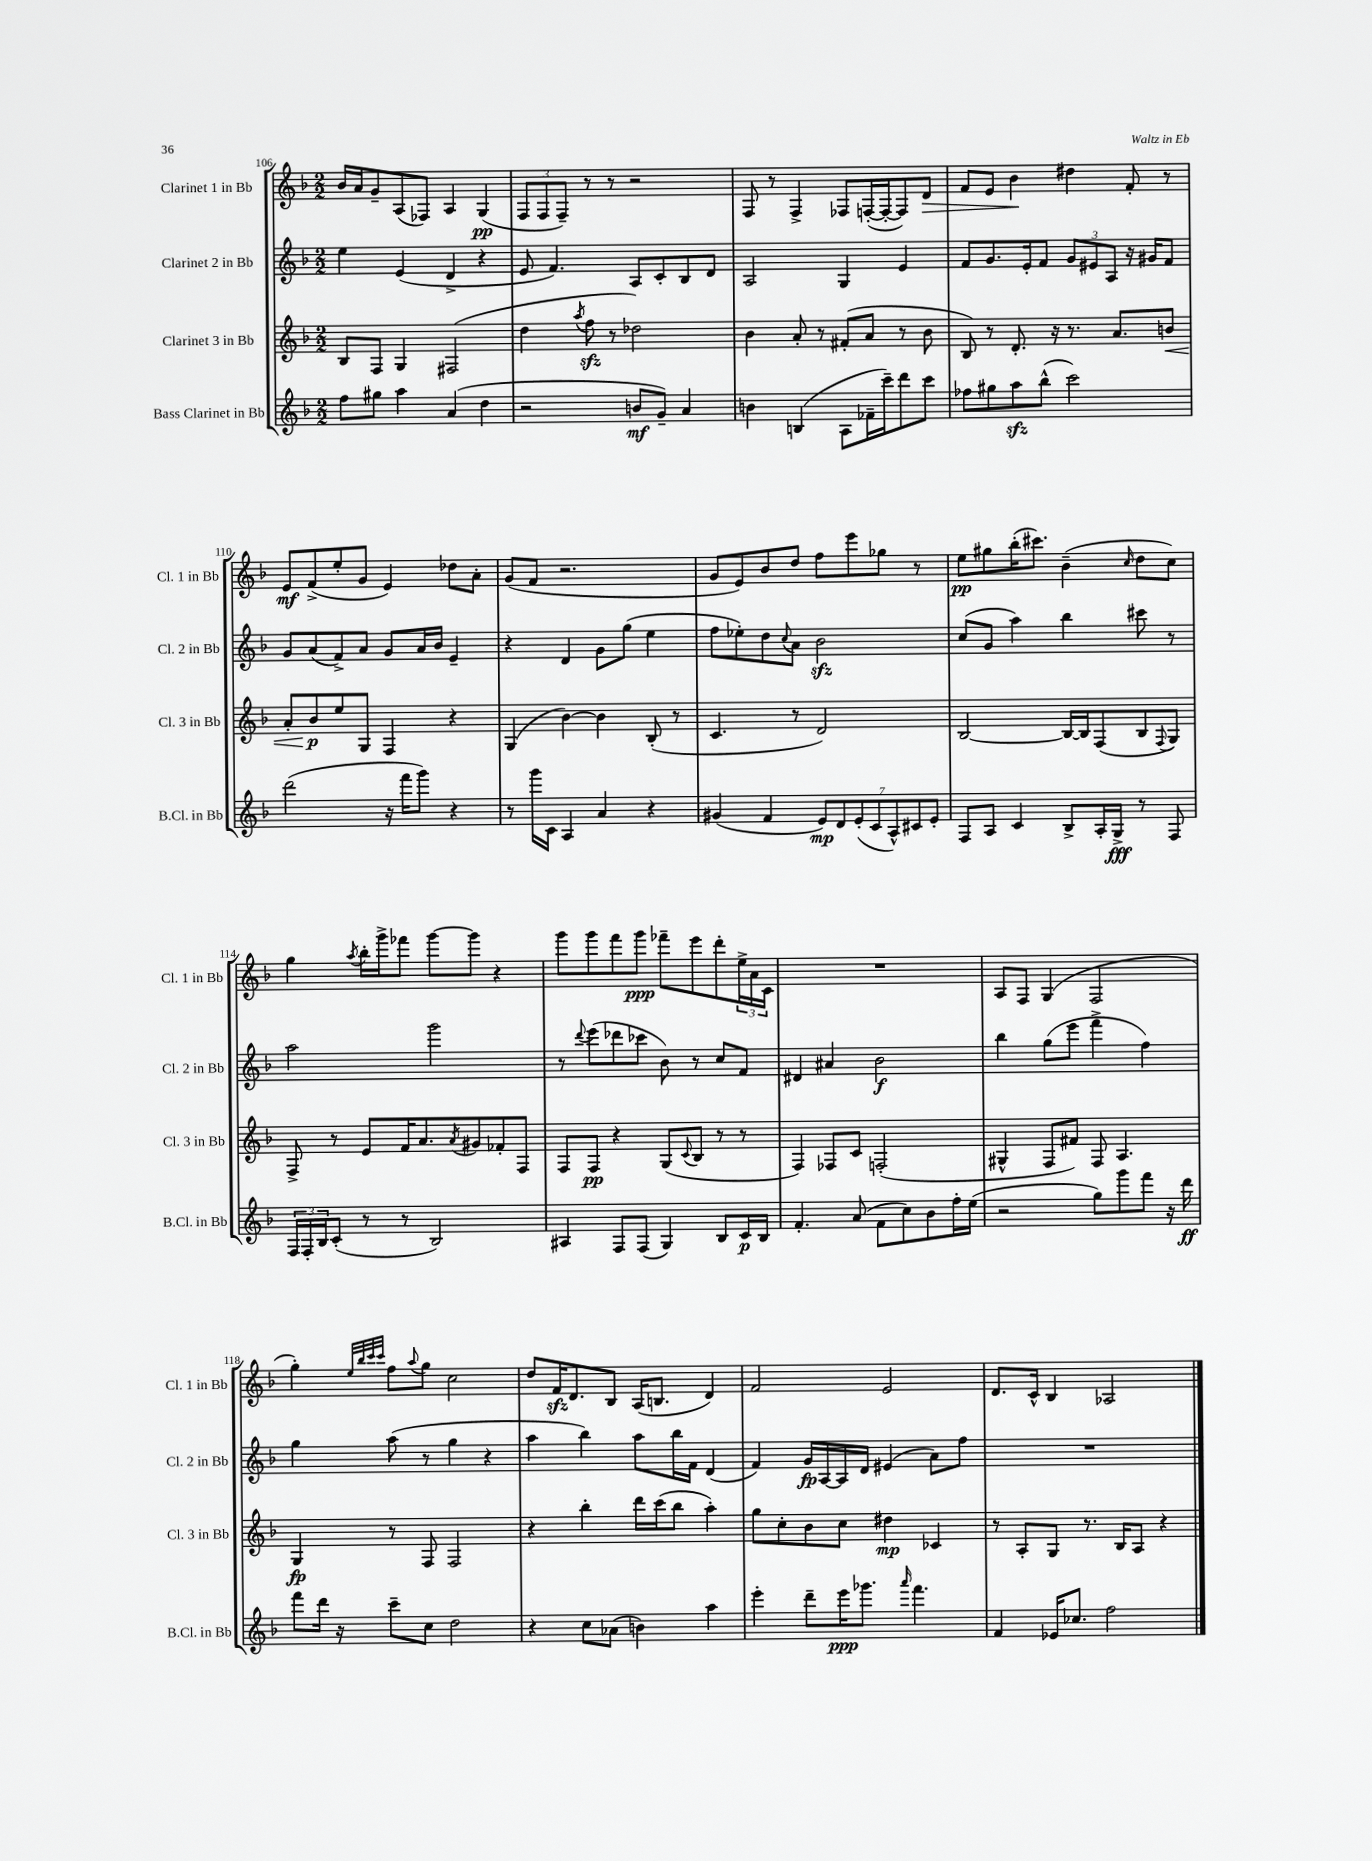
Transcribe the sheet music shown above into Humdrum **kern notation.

**kern	**kern	**kern	**kern
*staff4	*staff3	*staff2	*staff1
*clefG2	*clefG2	*clefG2	*clefG2
*k[b-]	*k[b-]	*k[b-]	*k[b-]
*M2/2	*M2/2	*M2/2	*M2/2
8ff	8B-	4ee	16b-
.	.	.	16a
8gg#	8F	.	8g~
4aa	4G	(4e	(8A
.	.	.	8F-)
(4a	(2F#	4d^	4A
4dd	.	4r	(4G
=	=	=	=
2r	4dd	8e	12F
.	.	.	12F
.	.	4.f)	.
.	.	.	12F~)
.	8qaa	.	.
.	8ff	.	8r
.	8r	.	8r
8b	2dd-)	8A	2r
8g~)	.	8c'	.
4a	.	8B-	.
.	.	8d	.
=	=	=	=
4b	4b-	2A	8F
.	.	.	8r
(4B	8a'	.	4F^
.	8r	.	.
8A	(8f#'	4G	8F-
16f-~	8a	.	([16F'
16ccc~)	.	.	16F'_
8ddd	8r	4e	8F])
8ccc	8b-	.	8d
=	=	=	=
8ff-	8B-)	8f	8f
8gg#	8r	8.g	8e
8aa	8.d'	.	4b-
.	.	16e'	.
(8bb-^^	.	8f	.
.	16r	.	.
2ccc)	8.r	12g	4dd#
.	.	12e#	.
.	.	12A	.
.	8.a	.	.
.	.	16r	8f'
.	.	16g#	.
.	8b	8f	8r
=	=	=	=
(2ddd	8a'	8g	8e
.	8b-	(8a	(8f^
.	8ee	8f^)	8ee'
.	8G	8a	8g
16r	4F	8g	4e)
16fff	.	.	.
8ggg)	.	16a	.
.	.	16b-	.
4r	4r	4e~	8dd-
.	.	.	8a'
=	=	=	=
8r	(4G	4r	(8g
16ggg	.	.	8f
16c	.	.	.
4A	[4b-)	4d	2.r
4a	4b-]	8g	.
.	.	(8gg	.
4r	(8B-'	4ee	.
.	8r	.	.
=	=	=	=
(4g#	4.c	8ff	8g
.	.	8ee-')	8e)
4f	.	8dd	8b-
.	.	8qqcc	.
.	8r	8a	8dd
14e)	2d)	2b-	8ff
14d	.	.	.
.	.	.	8eee
(14e'	.	.	.
14c	.	.	.
.	.	.	8gg-
14A^^)	.	.	.
14c#	.	.	.
.	.	.	8r
14e'	.	.	.
=	=	=	=
8F	[2B-	(8cc	8ee
8A	.	8g	8gg#
4c	.	4aa)	(16bb-'
.	.	.	8.ccc#)
8B-^	16B-_	4bb-	(4b-~
.	16B-]	.	.
16A'	(8F	.	.
16G^	.	.	.
.	.	.	16qqcc
8r	8B-	8ccc#	8dd
.	8qqF	.	.
8F	8G)	8r	8cc)
=	=	=	=
24F	8F^	2aa	4gg
24F'	.	.	.
24B-	.	.	.
(8c'	8r	.	.
.	.	.	8qaa
8r	8e	.	16bb-'
.	.	.	16ggg^
8r	16f	.	8fff-
.	8.a	.	.
2B-)	.	2ggg	[8ggg
.	8qa	.	.
.	8g#	.	8ggg]
.	8f-'	.	4r
.	8F	.	.
=	=	=	=
4A#	8F	8r	8ggg
.	.	8qqddd	.
.	8F	(8eee	8ggg
8F	4r	8ddd-	8fff
(8F	.	8ccc-	8ggg
4G)	(8G	8b-)	8fff-~
.	8qqc	.	.
.	8B-	8r	8eee
8B-	8r	8cc	8ddd'
16c	8r	8f	24ee^
.	.	.	24a
16B-	.	.	.
.	.	.	24c
=	=	=	=
4.f'	4F)	4d#	1r
.	8F-	4a#	.
(8a	8c	.	.
8f	(2F'	2b-	.
8cc)	.	.	.
8b-	.	.	.
16ff'	.	.	.
(16ee	.	.	.
=	=	=	=
2r	4G#^^	4bb-	8A
.	.	.	8F
.	8F	(8gg	(4G
.	8f#)	8eee	.
8gg)	8F	4fff^	2F
8ggg	4.A	.	.
8fff	.	4ff)	.
16r	.	.	.
16ddd	.	.	.
=	=	=	=
8fff	4G	4gg	4gg')
16ddd	.	.	.
16r	.	.	.
.	.	.	32qqee
.	.	.	32qqbb-
.	.	.	32qqccc
.	.	.	32qqccc
8ccc~	8r	(8aa	8ff
.	.	.	8qqaa
8cc	8F	8r	8gg
2dd	2F	4gg	2cc
.	.	4r	.
=	=	=	=
4r	4r	4aa	8dd
.	.	.	16f
.	.	.	8.d
8cc	4bb-'	4bb-)	.
(8a-	.	.	8B-
4b)	16ddd	8aa	(16A
.	(16ccc	.	8.B
.	8bb-	16bb-	.
.	.	16f	.
4aa	4aa')	(4d	4d)
=	=	=	=
4eee'	8gg	4f)	2f
.	8cc'	.	.
8ddd~	8b-	16g	.
.	.	[16A	.
16eee	8cc	16A]	.
8.ggg-	.	16d	.
.	4dd#	(4e#	2e
16qqaaa	.	.	.
4.fff	.	.	.
.	4c-	8a)	.
.	.	8ff	.
=	=	=	=
4f	8r	1r	8.d
.	8A'	.	.
.	.	.	16c^^
16e-	8G	.	4B-
8.cc-	.	.	.
.	8.r	.	.
2ff	.	.	2A-
.	16B-	.	.
.	8A	.	.
.	4r	.	.
==	==	==	==
*-	*-	*-	*-
